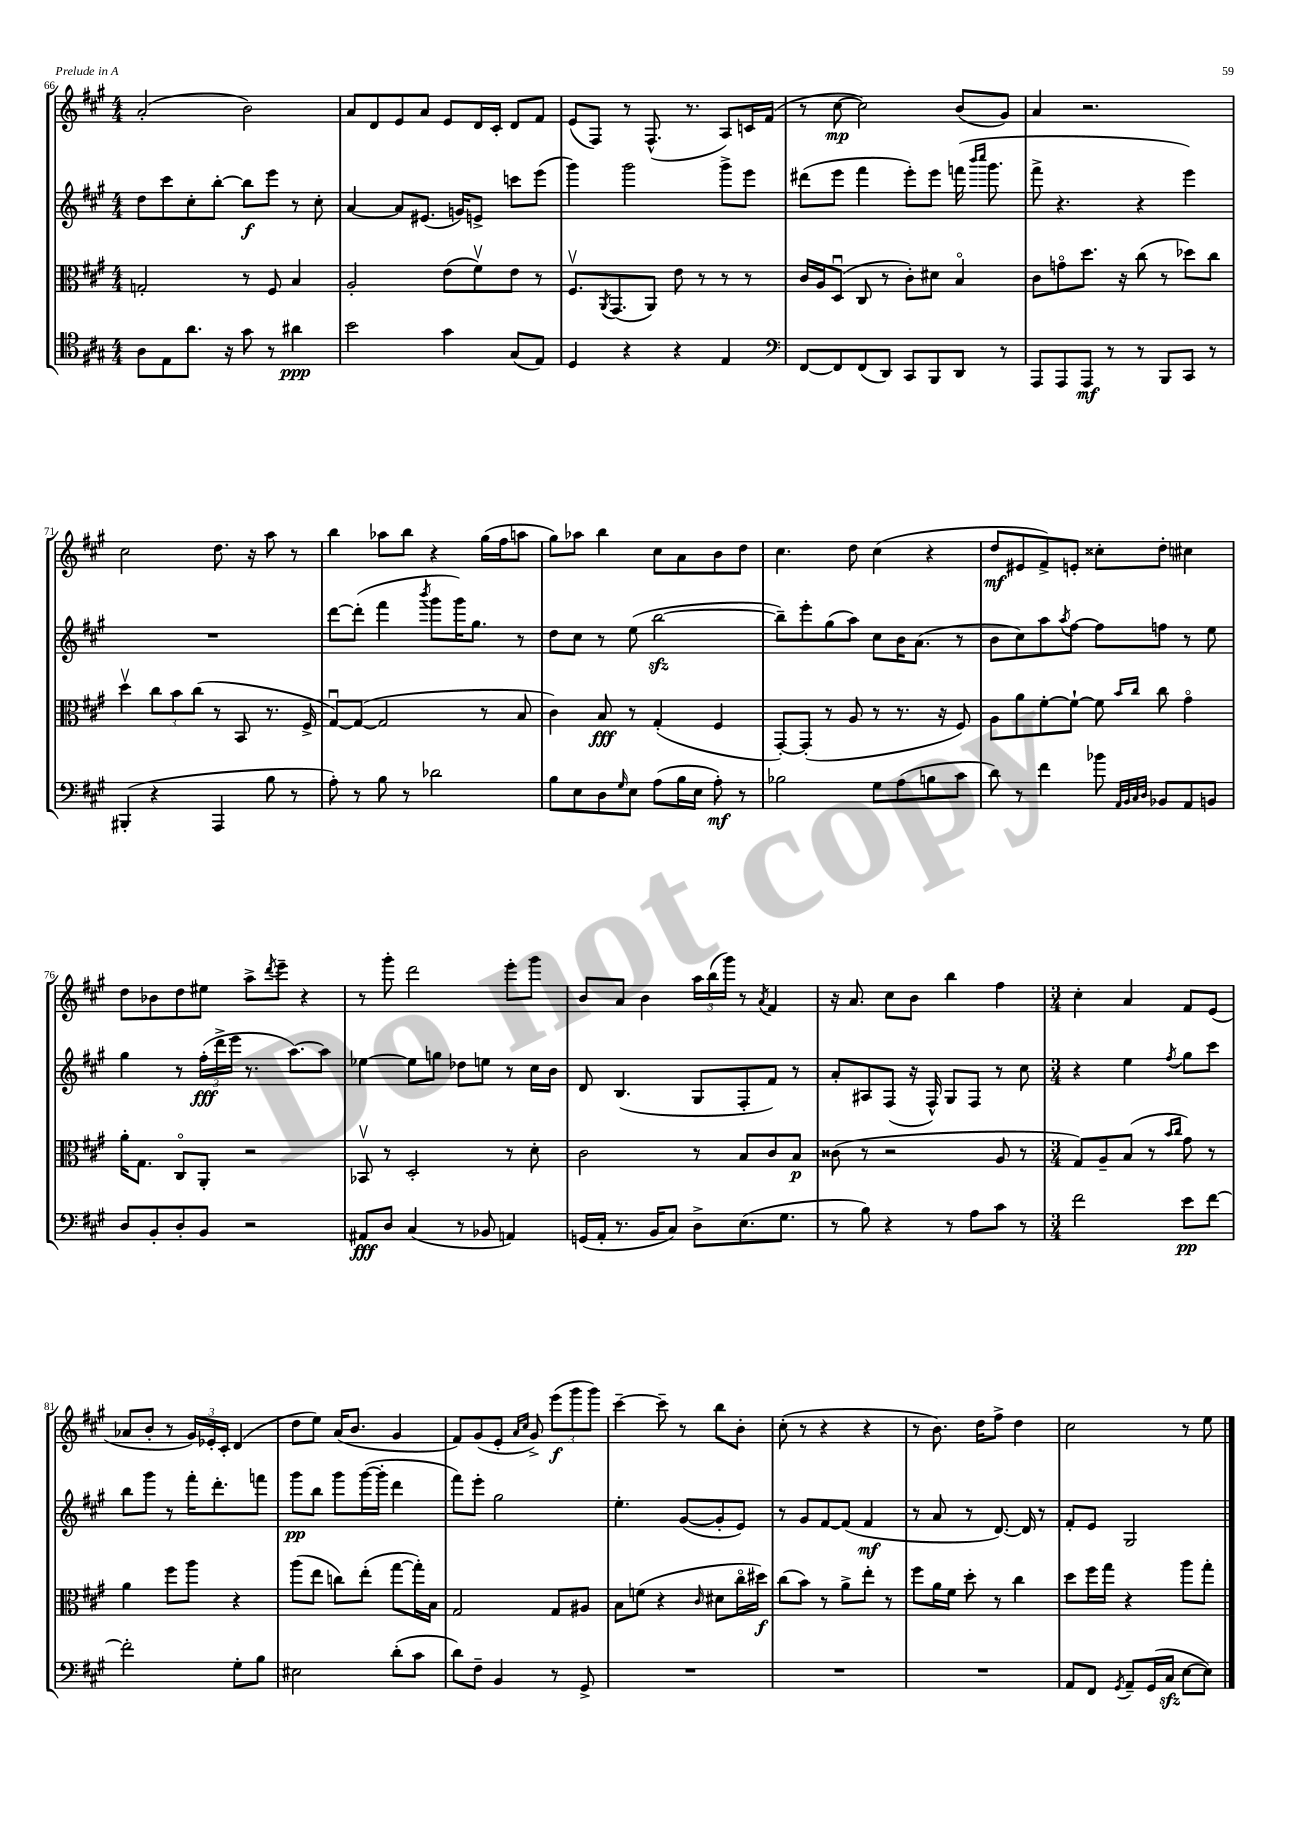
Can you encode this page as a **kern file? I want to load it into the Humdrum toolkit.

**kern	**dynam	**kern	**dynam	**kern	**dynam	**kern	**dynam
*part4	*part4	*part3	*part3	*part2	*part2	*part1	*part1
*staff4	*staff4	*staff3	*staff3	*staff2	*staff2	*staff1	*staff1
*clefC4	*	*clefC3	*	*clefG2	*	*clefG2	*
*k[f#c#g#]	*	*k[f#c#g#]	*	*k[f#c#g#]	*	*k[f#c#g#]	*
*M4/4	*	*M4/4	*	*M4/4	*	*M4/4	*
=66	=66	=66	=66	=66	=66	=66	=66
8A\L	.	2Gn'/	.	8dd\L	.	(2a'/	.
8E\	.	.	.	8ccc#\	.	.	.
8.a\J	.	.	.	8cc#'\	.	.	.
.	.	.	.	[8bb'\J	.	.	.
16r	.	.	.	.	.	.	.
8g#\	.	8r	.	8bb\L]	f	2b\)	.
8r	.	8F#/	.	8eee\J	.	.	.
4a#X\	ppp	4B/	.	8r	.	.	.
.	.	.	.	8cc#'\	.	.	.
=67	=67	=67	=67	=67	=67	=67	=67
2b\	.	2A'/	.	[4a/	.	8a/L	.
.	.	.	.	.	.	8d/	.
.	.	.	.	8a/L]	.	8e/	.
.	.	.	.	(8.e#X/J	.	8a/J	.
4g#\	.	(8e\L	.	.	.	8e/L	.
.	.	.	.	16gn/KL)	.	.	.
.	.	8f#v\)	.	8en^/J	.	16d/L	.
.	.	.	.	.	.	16c#'/JJ	.
(8G#/L	.	8e\J	.	8cccn\L	.	8d/L	.
8E/J)	.	8r	.	(8eee\J	.	8f#/J	.
=68	=68	=68	=68	=68	=68	=68	=68
4D/	.	8.F#v/L	.	4ggg#\)	.	(8e/L	.
.	.	.	.	.	.	8F#/J)	.
.	.	8qAA/	.	.	.	.	.
.	.	(8.GG#/	.	.	.	.	.
4r	.	.	.	2ggg#\	.	8r	.
.	.	8AA/J)	.	.	.	(8.F#^^/	.
4r	.	8e\	.	.	.	.	.
.	.	.	.	.	.	8.r	.
.	.	8r	.	.	.	.	.
4E/	.	8r	.	8ggg#^\L	.	8A/L)	.
.	.	8r	.	8eee\J	.	16cn/L	.
.	.	.	.	.	.	(16f#/JJ	.
=69	=69	=69	=69	=69	=69	=69	=69
*clefF4	*	*	*	*	*	*	*
[8FF#/L	.	16c#/LL	.	(8ddd#X\L	.	8r	.
.	.	16A/J	.	.	.	.	.
8FF#/]	.	(8Du/J	.	8eee\J	.	[8cc#\	mp
(8FF#/	.	8C#/	.	4fff#\	.	2cc#\])	.
8DD/J)	.	8r	.	.	.	.	.
8CC#/L	.	8c#'\L)	.	8eee'\L)	.	.	.
8BBB/	.	8d#X\J	.	8eee\J	.	.	.
8DD/J	.	4B/	.	(16fffn\	.	(8b/L	.
.	.	.	.	16qqbbb/LL	.	.	.
.	.	.	.	16qqcccc#/JJ	.	.	.
.	.	.	.	8.ggg#\	.	.	.
8r	.	.	.	.	.	8g#/J)	.
=70	=70	=70	=70	=70	=70	=70	=70
8AAA/L	.	8c#\L	.	8fff#^\	.	4a/	.
8AAA/	.	8gn\	.	4.r	.	.	.
8AAA/J	mf	8.dd\J	.	.	.	2.r	.
8r	.	.	.	.	.	.	.
.	.	16r	.	.	.	.	.
8r	.	(8cc#\	.	4r	.	.	.
8BBB/L	.	8r	.	.	.	.	.
8CC#/J	.	8dd-X\L)	.	4eee\)	.	.	.
8r	.	8cc#\J	.	.	.	.	.
!!LO:LB:g=z
=71	=71	=71	=71	=71	=71	=71	=71
(4BBB#X'/	.	4ddv\	.	1r	.	2cc#\	.
4r	.	12cc#\L	.	.	.	.	.
.	.	12b\	.	.	.	.	.
.	.	(12cc#\J	.	.	.	.	.
4AAA/	.	8r	.	.	.	8.dd\	.
.	.	8BB/	.	.	.	.	.
.	.	.	.	.	.	16r	.
8B\	.	8.r	.	.	.	8aa\	.
8r	.	.	.	.	.	8r	.
.	.	16F#^/	.	.	.	.	.
=72	=72	=72	=72	=72	=72	=72	=72
8A'\)	.	[8G#u/L)	.	[8ddd\L	.	4bb\	.
8r	.	(8G#/J_	.	(8ddd'\J]	.	.	.
8B\	.	2G#/]	.	4fff#\	.	8aa-X\L	.
8r	.	.	.	.	.	8bb\J	.
.	.	.	.	8qbbb/	.	.	.
2d-X\	.	.	.	8ggg#\L	.	4r	.
.	.	.	.	16ggg#\K)	.	.	.
.	.	.	.	8.gg#\J	.	.	.
.	.	8r	.	.	.	(16gg#\LL	.
.	.	.	.	.	.	16ff#\J	.
.	.	8B/	.	8r	.	8aan\J	.
=73	=73	=73	=73	=73	=73	=73	=73
8B\L	.	4c#\)	.	8dd\L	.	8gg#\L)	.
8E\	.	.	.	8cc#\J	.	8aa-X\J	.
8D\	.	8B/	fff	8r	.	4bb\	.
16qqG#/	.	.	.	.	.	.	.
8E\J	.	8r	.	(8ee\	.	.	.
(8A\L	.	(4G#'/	.	[2bbzz\	.	8cc#\L	.
16B\L	.	.	.	.	.	8a\	.
16E\JJ	.	.	.	.	.	.	.
8A'\)	mf	4F#/	.	.	.	8b\	.
8r	.	.	.	.	.	8dd\J	.
=74	=74	=74	=74	=74	=74	=74	=74
2B-X\	.	[8GG#'/L)	.	8bb~\L])	.	4.cc#\	.
.	.	(8GG#'/J]	.	8eee'\	.	.	.
.	.	8r	.	(8gg#\	.	.	.
.	.	8A/	.	8aa\J)	.	8dd\	.
8G#\L	.	8r	.	8cc#\L	.	(4cc#\	.
(8A\	.	8.r	.	16b\K	.	.	.
.	.	.	.	(8.a\J	.	.	.
8Bn\	.	.	.	.	.	4r	.
.	.	16r	.	.	.	.	.
8c#\J	.	8F#/)	.	8r	.	.	.
=75	=75	=75	=75	=75	=75	=75	=75
8d\)	.	8A\L	.	8b\L	.	8dd/L	mf
8r	.	8a\	.	8cc#\)	.	8e#X/	.
4f#\	.	[8f#'\	.	8aa\	.	8f#^/)	.
.	.	.	.	8qaa/	.	.	.
.	.	8f#`\J_	.	[8ff#\J	.	8en'/J	.
8b-X\	.	8f#\]	.	8ff#\L]	.	8cc##X'\L	.
32qqAA/LLL	.	.	.	.	.	.	.
32qqBB/	.	.	.	.	.	.	.
32qqC#/	.	16qqb/LL	.	.	.	.	.
32qqD/JJJ	.	16qqcc#/JJ	.	.	.	.	.
8BB-X/L	.	8cc#\	.	8ffn\J	.	8dd'\J	.
8AA/	.	4g#\	.	8r	.	4cc#X\	.
8BBn/J	.	.	.	8ee\	.	.	.
!!LO:LB:g=z
=76	=76	=76	=76	=76	=76	=76	=76
8D/L	.	16a'\KL	.	4gg#\	.	8dd\L	.
.	.	8.G#\J	.	.	.	.	.
8BB'/	.	.	.	.	.	8b-X\	.
8D'/	.	8C#/L	.	8r	.	8dd\	.
8BB/J	.	8AA'/J	.	(24ff#'\LL	fff	8ee#X\J	.
.	.	.	.	24ddd^\	.	.	.
.	.	.	.	24eee\JJ	.	.	.
2r	.	2r	.	8.r	.	8aa^\L	.
.	.	.	.	.	.	8qddd/	.
.	.	.	.	.	.	8eee~\J	.
.	.	.	.	[8.aa\L)	.	.	.
.	.	.	.	.	.	4r	.
.	.	.	.	8aa\J]	.	.	.
=77	=77	=77	=77	=77	=77	=77	=77
8AA#X/L	fff	8BB-Xv/	.	[4ee-X\	.	8r	.
8D/J	.	8r	.	.	.	8ggg#'\	.
(4C#/	.	2D'/	.	8ee-\L]	.	2ddd\	.
.	.	.	.	8ggn\J	.	.	.
8r	.	.	.	8dd-X\L	.	.	.
8BB-X/	.	.	.	8een\J	.	.	.
4AAn/)	.	8r	.	8r	.	8eee'\L	.
.	.	8d'\	.	16cc#\LL	.	8ggg#\J	.
.	.	.	.	16b\JJ	.	.	.
=78	=78	=78	=78	=78	=78	=78	=78
(16GGn/LL	.	2c#\	.	8d/	.	8b/L	.
16AA'/JJ	.	.	.	.	.	.	.
8.r	.	.	.	(4.B/	.	8a/J	.
.	.	.	.	.	.	4b\	.
16BB/KL	.	.	.	.	.	.	.
8C#/J)	.	.	.	.	.	.	.
8D^\L	.	8r	.	8G#/L	.	24aa\LL	.
.	.	.	.	.	.	(24bb\	.
.	.	.	.	.	.	24ggg#\JJ)	.
(8.E\	.	8B/L	.	8F#'/	.	8r	.
.	.	.	.	.	.	8qa/	.
.	.	8c#/	.	8f#/J)	.	4f#/	.
8.G#\J	.	.	.	.	.	.	.
.	.	8B/J	p	8r	.	.	.
=79	=79	=79	=79	=79	=79	=79	=79
8r	.	(8c##X\	.	8a'/L	.	16r	.
.	.	.	.	.	.	8.a/	.
8B\)	.	8r	.	8A#X/	.	.	.
4r	.	2r	.	(8F#/J	.	8cc#\L	.
.	.	.	.	16r	.	8b\J	.
.	.	.	.	16F#^^/)	.	.	.
8r	.	.	.	8G#/L	.	4bb\	.
8A\L	.	.	.	8F#/J	.	.	.
8c#\J	.	8A/	.	8r	.	4ff#\	.
8r	.	8r	.	8cc#\	.	.	.
=80	=80	=80	=80	=80	=80	=80	=80
*M3/4	*	*M3/4	*	*M3/4	*	*M3/4	*
2f#\	.	8G#/L)	.	4r	.	4cc#'\	.
.	.	8A~/	.	.	.	.	.
.	.	(8B/J	.	4ee\	.	4a/	.
.	.	8r	.	.	.	.	.
.	.	16qqb/LL	.	.	.	.	.
.	.	16qqcc#/JJ	.	8qff#/	.	.	.
8e\L	pp	8g#\)	.	8gg#\L	.	8f#/L	.
[8f#\J	.	8r	.	8ccc#\J	.	(8e/J	.
!!LO:LB:g=z
=81	=81	=81	=81	=81	=81	=81	=81
2f#'\]	.	4a\	.	8bb\L	.	8a-X/L	.
.	.	.	.	8ggg#\J	.	8b'/J	.
.	.	8ff#\L	.	8r	.	8r	.
.	.	8aa\J	.	16fff#'\KL	.	24g#/LL)	.
.	.	.	.	.	.	24e-X'/	.
.	.	.	.	8.ddd'\	.	.	.
.	.	.	.	.	.	24c#'/JJ	.
8G#'\L	.	4r	.	.	.	(4d/	.
8B\J	.	.	.	8fffn\J	.	.	.
=82	=82	=82	=82	=82	=82	=82	=82
2E#X\	.	(8aa\L	.	8ggg#\L	pp	8dd\L	.
.	.	8ee\J	.	8bb\J	.	8ee\J)	.
.	.	8ccn\L)	.	8ggg#\L	.	(16a/KL	.
.	.	.	.	.	.	8.b/J	.
.	.	(8ee'\J	.	([16ggg#\L	.	.	.
.	.	.	.	16ggg#'\JJ]	.	.	.
(8d'\L	.	[8gg#\L	.	4ddd\	.	4g#/	.
8c#\J	.	16gg#'\L])	.	.	.	.	.
.	.	16B\JJ	.	.	.	.	.
=83	=83	=83	=83	=83	=83	=83	=83
8d\L)	.	2G#/	.	8fff#\L)	.	8f#/L)	.
8F#~\J	.	.	.	8eee'\J	.	(8g#/	.
4BB/	.	.	.	2gg#\	.	8e'/J	.
.	.	.	.	.	.	16qqa/LL	.
.	.	.	.	.	.	16qqcc#/JJ	.
.	.	.	.	.	.	8g#^/)	.
8r	.	8G#/L	.	.	.	(12eee\L	f
.	.	.	.	.	.	12ggg#\	.
8GG#^/	.	8A#X/J	.	.	.	.	.
.	.	.	.	.	.	12ggg#\J)	.
=84	=84	=84	=84	=84	=84	=84	=84
2.r	.	8B\L	.	4.ee'\	.	[4ccc#~\	.
.	.	(8fn\J	.	.	.	.	.
.	.	4r	.	.	.	8ccc#~\]	.
.	.	.	.	([8g#/L	.	8r	.
.	.	16qqc#/	.	.	.	.	.
.	.	8d#X\L	.	8g#'/]	.	8bb\L	.
.	.	16cc#\L	.	8e/J)	.	8b'\J	.
.	.	16dd#X\JJ)	f	.	.	.	.
=85	=85	=85	=85	=85	=85	=85	=85
2.r	.	(8cc#\L	.	8r	.	(8cc#'\	.
.	.	8b\J)	.	8g#/L	.	8r	.
.	.	8r	.	[8f#/	.	4r	.
.	.	8a^\L	.	(8f#/J]	.	.	.
.	.	8ee'\J	.	4f#/	mf	4r	.
.	.	8r	.	.	.	.	.
=86	=86	=86	=86	=86	=86	=86	=86
2.r	.	8ff#\L	.	8r	.	8r	.
.	.	16a\L	.	8a/	.	8.b\)	.
.	.	16f#\JJ	.	.	.	.	.
.	.	8dd'\	.	8r	.	.	.
.	.	.	.	.	.	16dd\KL	.
.	.	8r	.	[8.d/)	.	8ff#^\J	.
.	.	4cc#\	.	.	.	4dd\	.
.	.	.	.	16d/]	.	.	.
.	.	.	.	8r	.	.	.
=87	=87	=87	=87	=87	=87	=87	=87
8AA/L	.	8dd\L	.	8f#'/L	.	2cc#\	.
8FF#/J	.	16ff#\L	.	8e/J	.	.	.
.	.	16gg#\JJ	.	.	.	.	.
8qGG#/	.	.	.	.	.	.	.
8AA~/L	.	4r	.	2G#/	.	.	.
(16GG#/L	.	.	.	.	.	.	.
16C#zz/JJ	.	.	.	.	.	.	.
[8E\L	.	8aa\L	.	.	.	8r	.
8E\J])	.	8gg#'\J	.	.	.	8ee\	.
==	==	==	==	==	==	==	==
*-	*-	*-	*-	*-	*-	*-	*-
